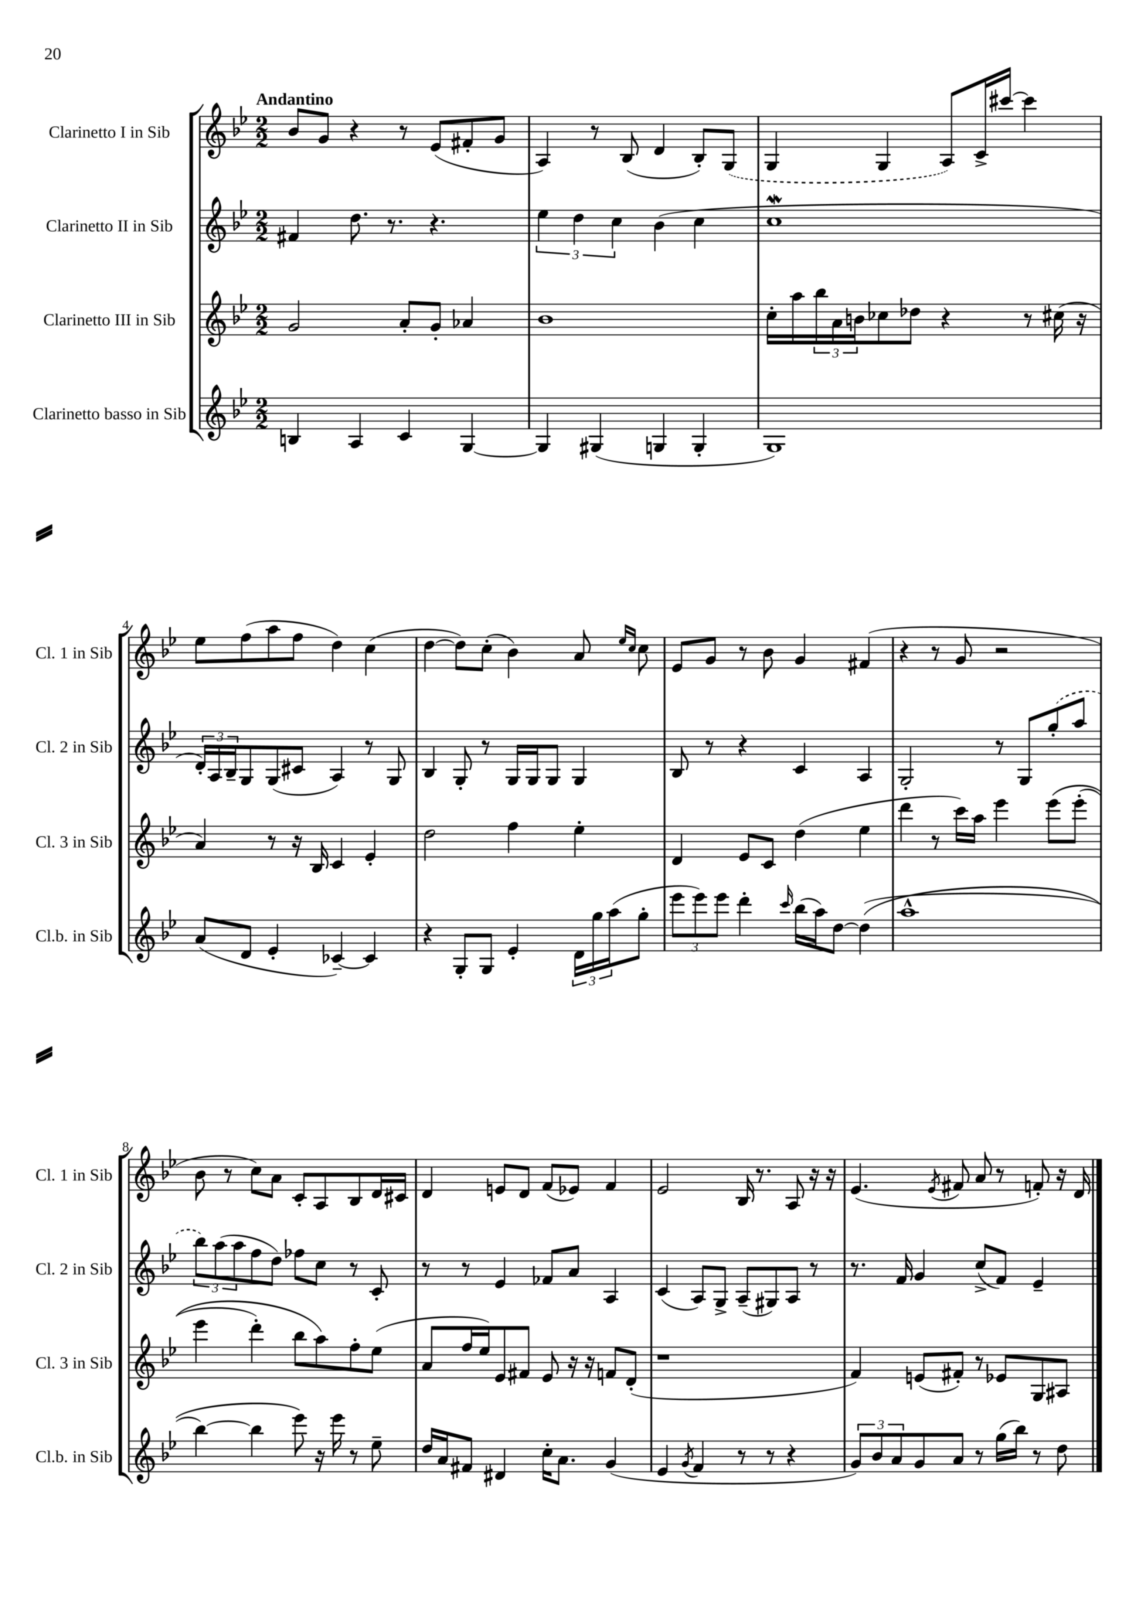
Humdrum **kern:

**kern	**kern	**kern	**kern
*part4	*part3	*part2	*part1
*staff4	*staff3	*staff2	*staff1
*I"Clarinetto basso in Sib	*I"Clarinetto III in Sib	*I"Clarinetto II in Sib	*I"Clarinetto I in Sib
*I'Cl.b. in Sib	*I'Cl. 3 in Sib	*I'Cl. 2 in Sib	*I'Cl. 1 in Sib
*clefG2	*clefG2	*clefG2	*clefG2
*k[b-e-]	*k[b-e-]	*k[b-e-]	*k[b-e-]
*M2/2	*M2/2	*M2/2	*M2/2
=1	=1	=1	=1
!	!	!	!LO:TX:a:B:t=Andantino
4Bn/	2g/	4f#X/	8b-/L
.	.	.	8g/J
4A/	.	8.dd\	4r
.	.	8.r	.
4c/	8a'/L	.	8r
.	8g'/J	4.r	(8e-/L
[4G/	4a-X/	.	8f#X'/
.	.	.	8g/J
=2	=2	=2	=2
4G/]	1b-	6ee-\	4A/)
.	.	6dd\	.
(4G#X/	.	.	8r
.	.	6cc\	.
.	.	.	(8B-/
4Gn/	.	(4b-\	4d/
4G'/	.	4cc\	8B-'/L)
.	.	.	(8G/J
=3	=3	=3	=3
1G)	16cc'\LL	1ccW	4G/
.	16aa\	.	.
.	24bb-\	.	.
.	24a\	.	.
.	24bn\J	.	.
.	8cc-X\	.	4G/
.	8dd-X\J	.	.
.	4r	.	8A/L)
.	.	.	16c^/L
.	.	.	[16ccc#X/JJ
.	8r	.	4ccc#\]
.	(16cc#X\	.	.
.	16r	.	.
!!LO:LB:g=z
=4	=4	=4	=4
(8a/L	4a/)	24d'/LL)	8ee-\L
.	.	24A/	.
.	.	24B-~/J	.
8d/J	.	8G/	(8ff\
4e-'/	8r	(8G/	8aa\
.	16r	8c#X/J	8ff\J
.	16B-/	.	.
[4c-X~/)	4c/	4A/)	4dd\)
4c-/]	4e-'/	8r	(4cc\
.	.	8G/	.
=5	=5	=5	=5
4r	2dd\	4B-/	[4dd\
8G'/L	.	8G'/	8dd\L])
8G/J	.	8r	(8cc'\J
4e-'/	4ff\	16G/LL	4b-\)
.	.	16G/J	.
.	.	8G/J	.
24d\LL	4ee-'\	4G/	8a/
24gg\	.	.	.
(24aa\J	.	.	.
.	.	.	16qqee-/LL
.	.	.	16qqcc/JJ
8gg'\J	.	.	8cc\
=6	=6	=6	=6
12eee-\L	4d/	8B-/	8e-/L
12eee-\)	.	.	.
.	.	8r	8g/J
12eee-\J	.	.	.
4ddd'\	8e-/L	4r	8r
.	8c/J	.	8b-\
16qqccc/	.	.	.
(16bb-\LL	(4dd\	4c/	4g/
16aa\J)	.	.	.
[8dd\J	.	.	.
((4dd\]	4ee-\	4A/	(4f#X/
=7	=7	=7	=7
1aa^^	4ddd\	2G'/	4r
.	8r	.	8r
.	16ccc\LL)	.	8g/
.	16aa\JJ	.	.
.	4eee-\	8r	2r
.	.	8G/L	.
.	(8eee-\L	(8gg'/	.
.	(8eee-'\J	8aa/J	.
!!LO:LB:g=z
=8	=8	=8	=8
[4bb-\)	4eee-\	12bb-\L)	8b-\
.	.	(12aa\	.
.	.	.	8r
.	.	12aa\	.
4bb-\]	4ddd'\)	8ff\	8cc\L)
.	.	8dd\J)	8a\J
8eee-\)	8bb-\L	8ff-X\L	8c'/L
16r	8aa\)	8cc\J	8A/
16eee-\	.	.	.
8r	8ff'\	8r	8B-/
8ee-~\	(8ee-\J	8c'/	16d/L
.	.	.	16c#X/JJ
=9	=9	=9	=9
16dd/LL	8a/L	8r	4d/
16a/J	.	.	.
8f#X/J	16ff/L	8r	.
.	16ee-/J)	.	.
4d#X/	8e-/	4e-/	8en/L
.	8f#X/J	.	8d/J
16cc'\KL	8e-/	8f-X/L	(8f/L
8.a\J	.	.	.
.	16r	8a/J	8e-X/J)
.	16r	.	.
(4g/	8fn/L	4A/	4f/
.	(8d'/J	.	.
=10	=10	=10	=10
4e-/	1r	(4c/	2e-/
8qg/	.	.	.
4f/	.	8A/L)	.
.	.	8G^/J	.
8r	.	(8A~/L	16B-/
.	.	.	8.r
8r	.	8G#X/)	.
4r	.	8A/J	8A/
.	.	8r	16r
.	.	.	16r
=11	=11	=11	=11
12g/L)	4f/)	8.r	(4.e-/
12b-/	.	.	.
12a/	.	.	.
.	.	16f/	.
8g/	(8en/L	4g/	.
.	.	.	8qe-/
8a/J	8f#X'/J)	.	8f#X/
8r	8r	(8cc^/L	8a/
(16gg\LL	8e-X/L	8f/J)	8r
16bb-\JJ)	.	.	.
8r	8G/	4e-~/	8fn'/)
8dd\	8A#X/J	.	16r
.	.	.	16d/
==	==	==	==
*-	*-	*-	*-
